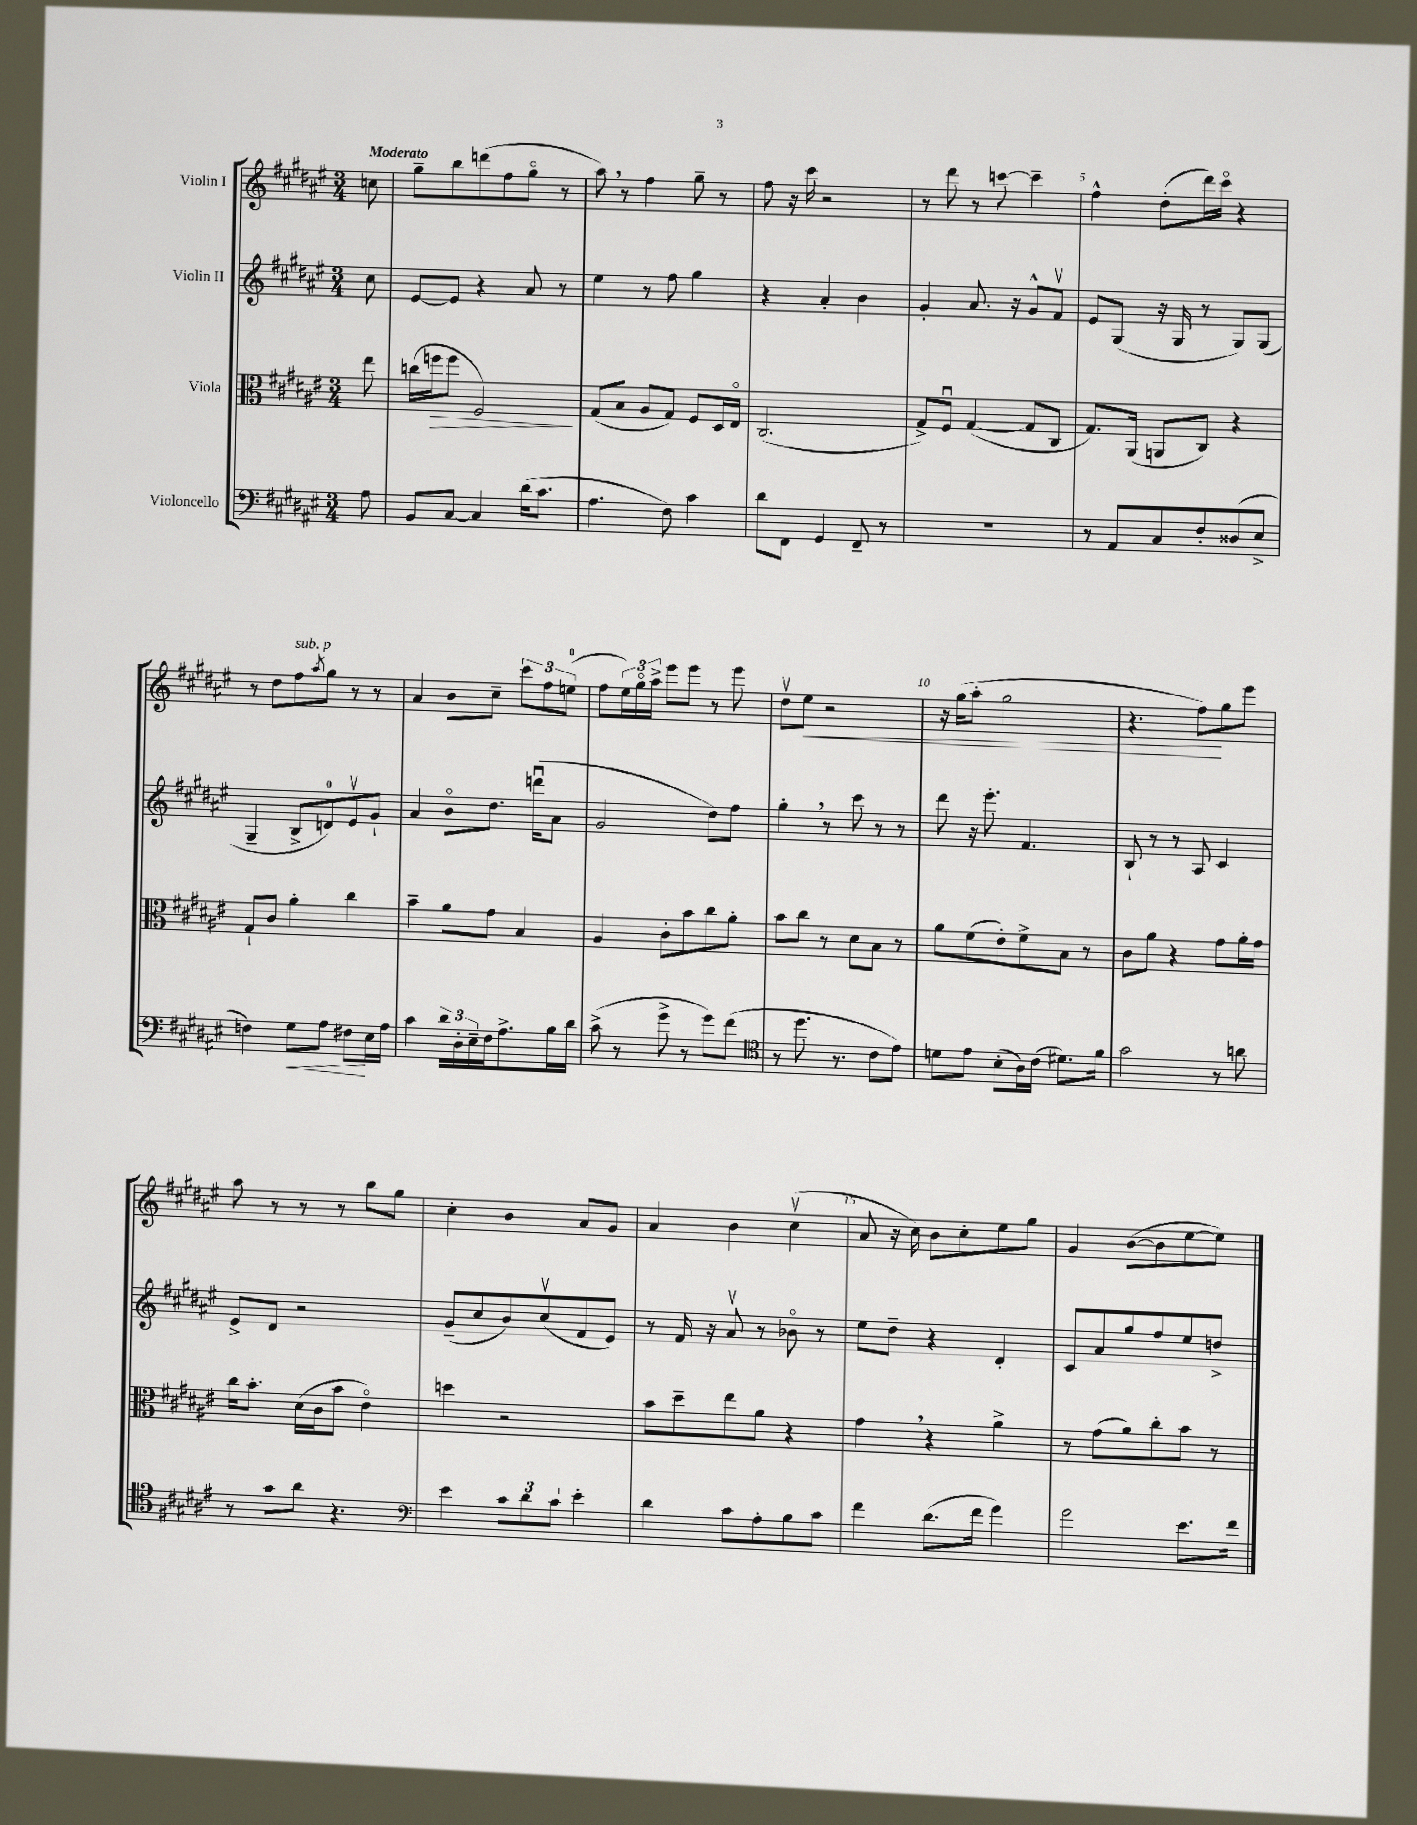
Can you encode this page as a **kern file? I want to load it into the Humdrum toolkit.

**kern	**kern	**kern	**kern
*staff4	*staff3	*staff2	*staff1
*clefF4	*clefC3	*clefG2	*clefG2
*k[f#c#g#d#a#e#]	*k[f#c#g#d#a#e#]	*k[f#c#g#d#a#e#]	*k[f#c#g#d#a#e#]
*M3/4	*M3/4	*M3/4	*M3/4
8A#\	8ee#\	8cc#\	8cc\
=	=	=	=
8BB/L	(16cc\LL	[8e#/L	8gg#~\L
.	16ff\J	.	.
[8C#/J	8ff\J	8e#/]J	8bb\
4C#/]	2F#/)	4r	(8ddd\
.	.	.	8ff#\
(16d#\LK	.	8a#/	8gg#o\J
8.c#\J	.	.	.
.	.	8r	8r
=	=	=	=
4.A#\	(8G#/L	4ee#\	8aa#\)
.	8B/J	.	8r
.	8A#/L	8r	4ff#\
8F#\)	8G#/J)	8ff#\	.
4c#\	8F#/L	4gg#\	8gg#~\
.	16D#/L	.	8r
.	16E#o/JJ	.	.
=	=	=	=
8d#\L	(2.C#/	4r	8ff#\
8FF#\J	.	.	16r
.	.	.	16ccc#\
4GG#/	.	4a#'/	2r
8FF#~/	.	4b\	.
8r	.	.	.
=	=	=	=
2.r	8G#^/L)	4g#'/	8r
.	8F#u/J	.	8ddd#\
.	([4G#/	8.a#/	8r
.	.	.	[8ccc\
.	.	16r	.
.	8G#/]L	8g#^^/L	4ccc~\]
.	8C#/J	8f#v/J	.
=	=	=	=
8r	8.G#/L)	8e#/L	4ff#^^\
8AA#/L	.	(8G#/J	.
.	(16AA#/Jk	.	.
8C#/	8AA/L	16r	(8dd#'\L
.	.	16G#/	.
8F#'/	8C#/J)	8r	16ddd#\L)
.	.	.	16ccc#o\JJ
(8D##/	4r	8G#/L)	4r
8E#^/J	.	(8G#/J	.
=	=	=	=
4F\)	8G#`/L	4G#~/	8r
.	8c#/J	.	8dd#\L
8G#\L	4a#'\	8B^/L	8ff#\
.	.	.	8qaa#/
8A#\J	.	8d/)	8gg#\J
8F#\L	4cc#\	8e#v/	8r
16E#\L	.	8g#`/J	8r
16A#\JJ	.	.	.
=	=	=	=
4c#\	4b~\	4a#/	4a#/
24d#\LL	8a#\L	8bo\L	8b\L
24D#'\	.	.	.
24E#~\	.	.	.
16F#\J	8g#\J	8.dd#\J	8cc#~\J
8.A#^\	.	.	.
.	4B/	.	12ccc#\L
.	.	(16dddu\LK	.
.	.	.	12ff#\
16B\L	.	8a#\J	.
.	.	.	(12ee\J
16d#\JJ	.	.	.
=	=	=	=
(8c#^\	4A#/	2g#/	8ff#\L
8r	.	.	24ee#\L)
.	.	.	24gg#o\
.	.	.	24aa#^\JJ
8g#^\	8c#'\L	.	8eee#\L
8r	8b\	.	8eee#\J
8g#\L)	8cc#\	8dd#\L)	8r
(8f#\J	8a#'\J	8ff#\J	8eee#\
=	=	=	=
*clefC4	*	*	*
8r	8b\L	4gg#'\	8dd#v\L
8.dd#\	8cc#\J	.	8ee#\J
.	8r	8r	2r
8.r	.	.	.
.	8d#\L	8ccc#\	.
8c#\L	8B\J	8r	.
8e#\J)	8r	8r	.
=	=	=	=
8d\L	8a#\L	8ddd#\	16r
.	.	.	(16gg#\LK
8e#\J	(8f#\	16r	8aa#'\J
.	.	8.eee#'\	.
(8B'\L	8e#'\)	.	2gg#\
16A#\L)	8f#^\	4.f#/	.
(16c#\JJ	.	.	.
8.d#\L)	8B\J	.	.
.	8r	.	.
16f#\Jk	.	.	.
=	=	=	=
2g#\	8c#\L	8B`/	4.r
.	8a#\J	8r	.
.	4r	8r	.
.	.	8A#/	8ff#\L)
8r	8g#\L	4c#/	8gg#\
8a\	16a#'\L	.	8eee#\J
.	16g#\JJ	.	.
=	=	=	=
8r	16cc#\LK	8e#^/L	8aa#\
.	8.b'\J	.	.
8g#\L	.	8d#/J	8r
8a#\J	(16d#\LL	2r	8r
.	16c#\J	.	.
4.r	8b\J	.	8r
.	4e#o\)	.	8bb\L
.	.	.	8gg#\J
=	=	=	=
*clefF4	*	*	*
4e#\	4dd\	(8g#~/L	4cc#'\
.	.	8cc#/	.
12c#\L	2r	8b/)	4b\
12d#\	.	.	.
.	.	(8cc#v/	.
12c#\J	.	.	.
4e#'\	.	8f#/	8a#/L
.	.	8e#/J)	8g#/J
=	=	=	=
4d#\	8b\L	8r	4a#/
.	8dd#~\	16f#/	.
.	.	16r	.
8c#\L	8ee#\	8a#v/	4b\
8A#'\	8a#\J	8r	.
8B\	4r	8b-o\	(4cc#v\
8c#\J	.	8r	.
=	=	=	=
4f#\	4g#\	8ee#\L	8a#/
.	.	8dd#~\J	16r
.	.	.	16cc#\)
(8.d#\L	4r	4r	8b\L
.	.	.	8cc#'\
16f#\Jk	.	.	.
4g#\)	4a#^\	4d#'/	8ee#\
.	.	.	8gg#\J
=	=	=	=
2g#\	8r	8c#/L	4g#/
.	(8g#\L	8a#/	.
.	8a#\)	8gg#/	([8b\L
.	8cc#'\	8ff#/	8b\]
8.e#\L	8b\J	8ee#/	[8ee#\
.	8r	8dd^/J	8ee#\]J)
16f#\Jk	.	.	.
==	==	==	==
*-	*-	*-	*-
